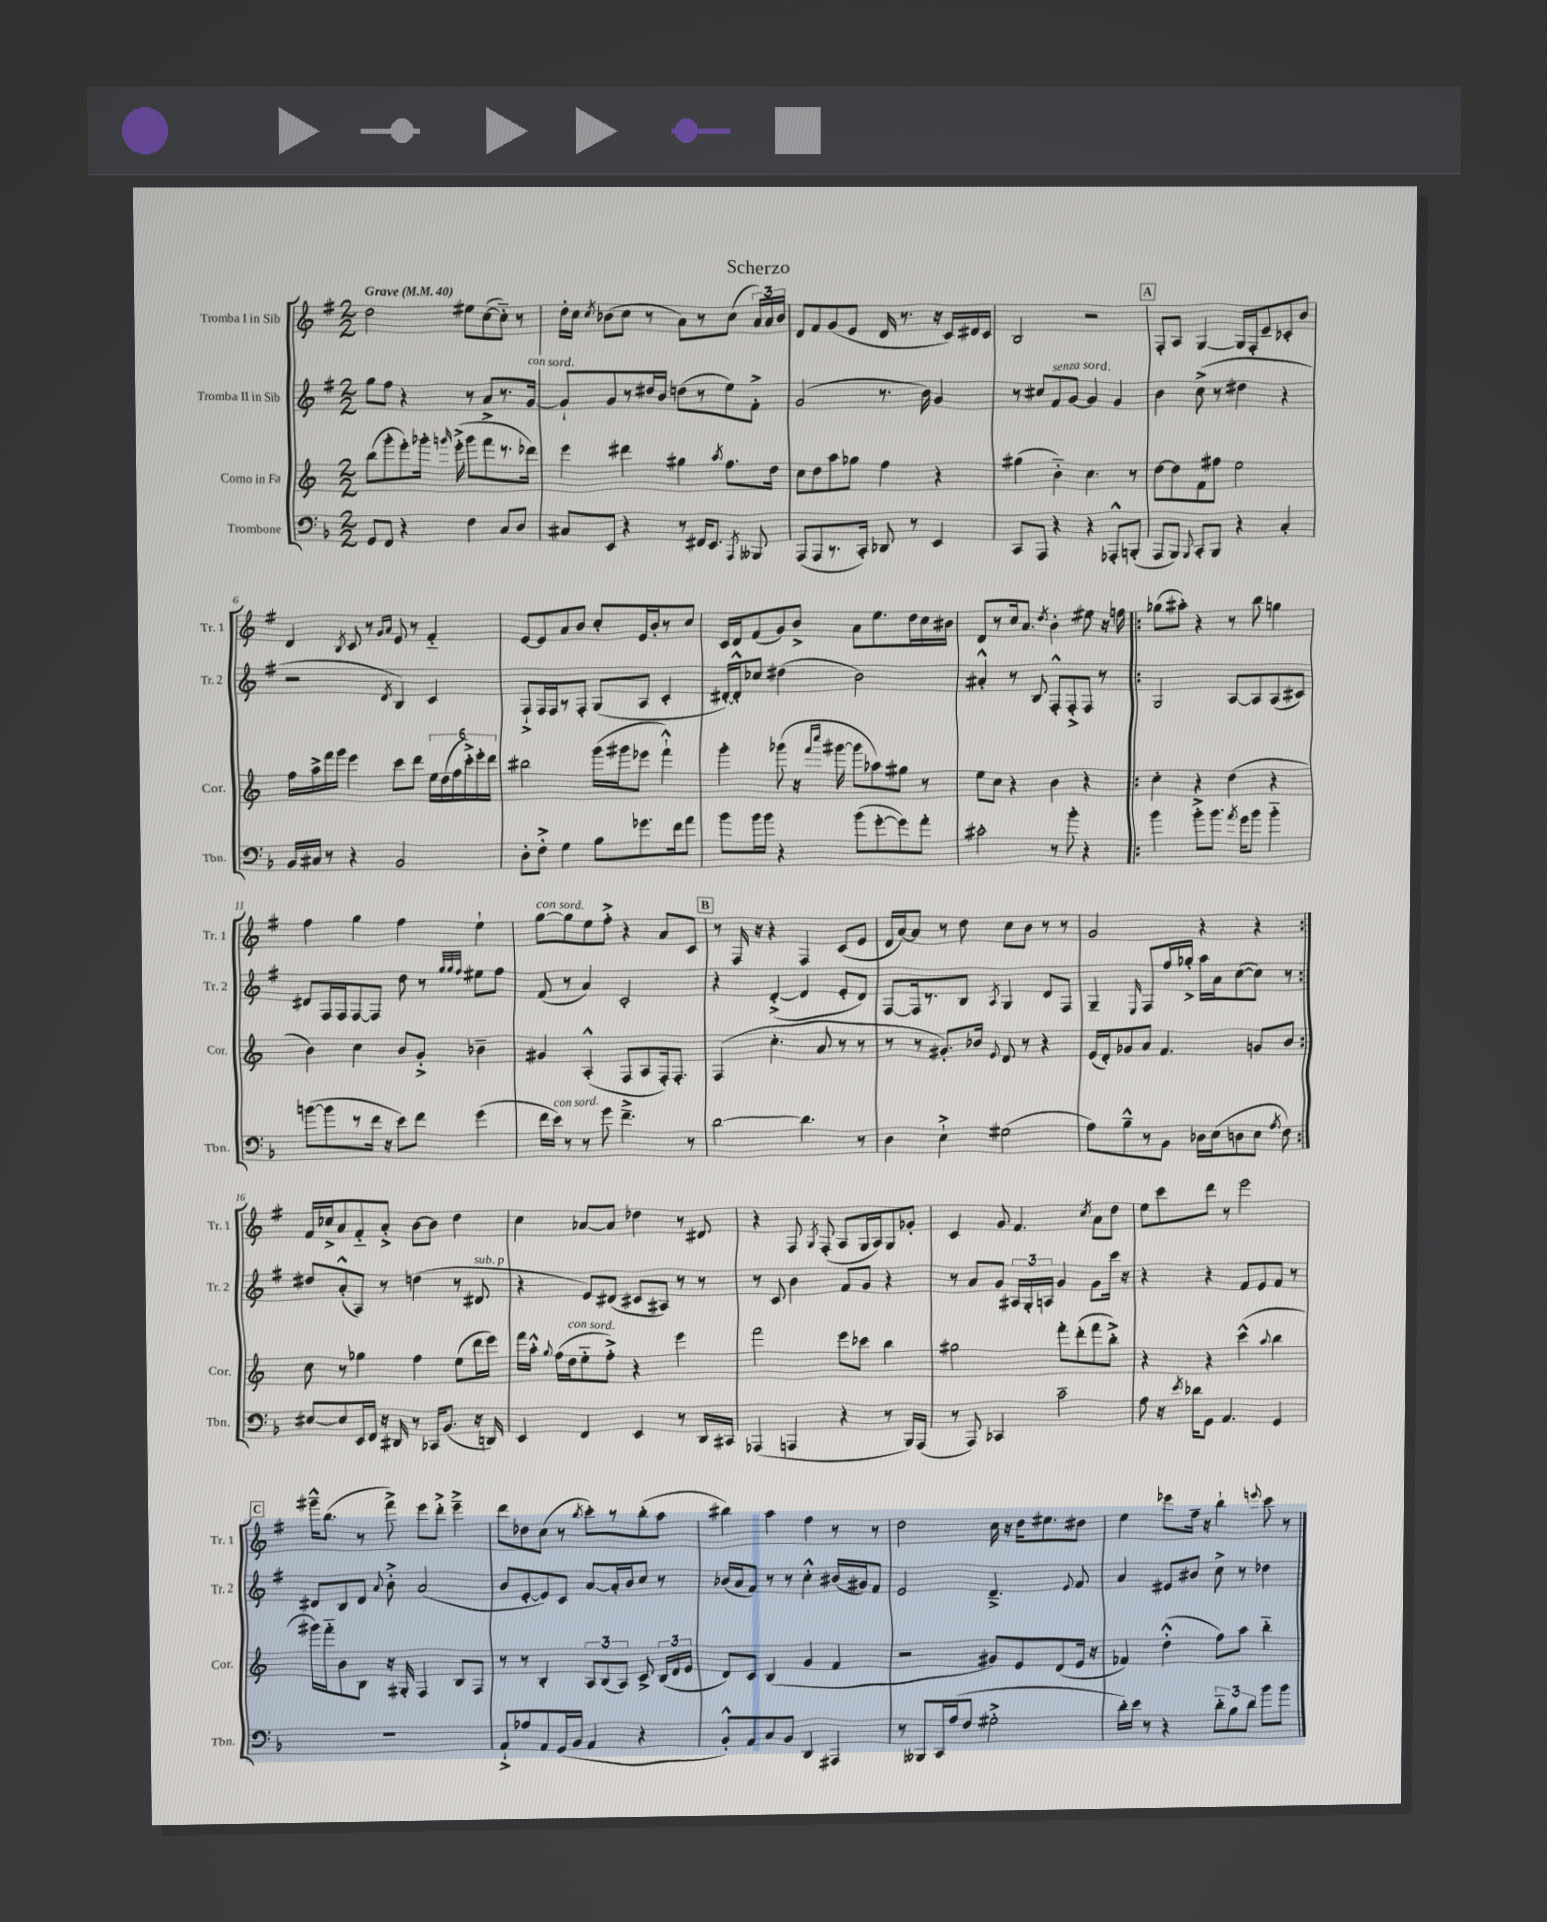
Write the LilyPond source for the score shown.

\header { title = "Scherzo" }
<<
\new StaffGroup <<
\new Staff = "s0" \with { instrumentName = "Tromba I in Sib" shortInstrumentName = "Tr. 1" } {
    \clef treble \key g \major \numericTimeSignature \time 2/2 \tempo "Grave" 4 = 40
    \autoBeamOff d''2 eis''8[ c''8~( c''8]-_) r8 |
    d''16[-. c''16] \acciaccatura { c''8 } bes'8[( c''8] r8 a'8[) r8 c''8]( \tuplet 3/2 { a'16[) a'16 bes'16] } |
    d'8[ fis'8 g'8( e'8] d'16 r8. r16 c'16[) dis'16 c'16] |
    b2 r2 |
    \mark \markup { \box "A" } fis8[-. a8] g4~ g16[ fis16-. e'8-- ces'8-. b'8] |
    d'4 \acciaccatura { b8 } c'8 r8 \grace { g'16[ a'16] } e'8 r8 fis'4-_ |
    e'8[~ e'8 a'8 b'8] c''8[-. e'16 b'16-. r8 c''8] |
    c'16[ d'16 fis'8( g'8) b'8]-> a'8[ e''8. d''16 c''16 bis'16] |
    d'8[ r8 c''16 a'8.] \acciaccatura { d''8 } b'4-. eis''8 r16 f''16 |
    \repeat volta 2 { ges''8[( ais''8]-.) r4 r8 b''8 g''4 |
    fis''4 g''4 fis''4 e''4-! |
    g''8[~^\markup { \italic "con sord." } g''8 e''8 fis''8]-.-> r4 a'8[ c'8] |
    \mark \markup { \box "B" } r8 fis16 r16 r4 fis4 c'8[( e'8] |
    d'16[ a'16~) a'8] r8 d''8 c''8[ b'8] r8 r8 |
    g'2 r4 r4 | }
    fis'16[ ces''16-> a'8 fis'8-_ a'8]-.-> b'8[~ b'8] d''4 |
    c''4 aes'8[~ aes'8] des''4 r8 dis'8 |
    r4 fis8 \acciaccatura { g8 } fis8-.( a8[ g16 a16) g8 ges'8]-. |
    c'4 g'8 fis'4. \acciaccatura { c''8 } a'8[ d''8] |
    e''8[ c'''8 d'''8] r8 e'''2 |
    \mark \markup { \box "C" } gis'''16[---^ b''8.]( r8 fis'''8->) e'''8[ d'''8]-.-> e'''4---> |
    d'''8[ des''8 c''8]( r8 \acciaccatura { b''8 } c'''8[-.) r8 b''8-.( a''8] |
    bis''4) a''4 fis''4 r8 r8 |
    d''2 c''16 r16 d''16[ eis''8. dis''8] |
    e''4 ees'''8[ fis''16]-- r16 b''4-! \appoggiatura { e'''8 } c'''8 r8 \bar "|." |
}
\new Staff = "s1" \with { instrumentName = "Tromba II in Sib" shortInstrumentName = "Tr. 2" } {
    \clef treble \key g \major \numericTimeSignature \time 2/2
    \autoBeamOff g''8[ fis''8] r4 r8 a'8[-> r8. g'16]~^\markup { \italic "con sord." } |
    g'8[-! g'8 r8 dis''16 b'16] d''8[( r8 e''8) fis'8]-.-> |
    g'2( r8. b'16) g'4 |
    r8 cis''8[ fis'8^\markup { \italic "senza sord." } g'8]~ g'4 g'4 |
    \mark \markup { \box "A" } b'4 c''8->( r8 dis''4 r4 |
    r2 \acciaccatura { d'8 } b4) c'4 |
    fis8[-!-> fis16 fis16 r8 fis8]-. g8[( a8] c'4-. |
    dis'16[~-.) dis'16-.-^ ces''8] dis''4( b'2) |
    ais'4-.-^ r8 b8 fis8[-.-^ fis8-.-> fis8] r8 |
    \repeat volta 2 { g2 a8[~ a8 a8( cis'8]) |
    dis'8[ fis16 fis16 fis8~ fis8] d''8 r8 \grace { g''32[ g''32 fis''32] } eis''8[ fis''8] |
    fis'8( r8 a'4) c'2-. |
    \mark \markup { \box "B" } r4 d'4~-.->( d'4 e'8[-. d'8]) |
    fis8[~ fis16 r8. b8] \acciaccatura { a8 } g4 d'8[ fis8] |
    g4-- \grace { e16 } fis8[ fis''16 ges''16]-.-> a''16[ a'16 c''8~( c''8]) r8 | }
    dis''8[ a'8-.-^( a8]) r8 d''4( r8 dis'8^\markup { \italic "sub. p" } |
    r4 e'8[) dis'8]( cis'8[ ais8]) r8 r8 |
    r8 c'8 b'4 fis'8[ g'8] r4 |
    r8 a'8[ g'8] \tuplet 3/2 { ais16[ g16-. a16] } g'4 g'8[ c'''16] r16 |
    r4 r4 fis'8[ e'8 fis'8] r8 |
    \mark \markup { \box "C" } dis'8[ b8 dis'8] \appoggiatura { a'8 } b'8-.-> a'2( |
    b'8[ e'8~-. e'8) c'8] a'8[~ a'16-. b'16 c''8] r8 |
    bes'16[( a'16 fis'8]) r8 r8 c''4-.-^ bis'16[( gis'16) fis'8] |
    e'2 d'4.---> \appoggiatura { e'8 } fis'8 |
    a'4 eis'8[ bis'8] c''8-> r8 des''4 \bar "|." |
}
\new Staff = "s2" \with { instrumentName = "Corno in Fa" shortInstrumentName = "Cor." } {
    \clef treble \key c \major \numericTimeSignature \time 2/2
    \autoBeamOff b''8[( g'''8-. e'''8-.) ges'''16]-. \grace { g'''16 } e'''16-.->( g'''8[ f'''8 r8. des'''16]) |
    e'''4 dis'''4 gis''4 \acciaccatura { a''8 } f''8.[ d''16] |
    c''8[ d''8 a''8 ges''8] f''4 r4 |
    gis''4( b'4-_) c''4. r8 |
    \mark \markup { \box "A" } d''8[~ d''8 f'8 fis''8] e''2 |
    f''16[ a''16-> f'''16 g'''16] e'''4 c'''8[ d'''8] \tuplet 6/4 { e''16[ d''16( f''16 c'''16-.->) e'''16-. d'''16] } |
    bis''2 g'''16[( gis'''16 ees'''8] f'''4-!-^) |
    g'''4-. ges'''8( r16 \grace { f'''16[ c''''16] } gis'''16~ gis'''8[ aes''8) gis''8] r8 |
    e''8[ c''8] r4 b'4 r4 |
    \repeat volta 2 { c''4-. r4 d''4( r4 |
    b'4) c''4 b'8[ g'8]-.-> bes'4-- |
    gis'4 a4-.-^( f8[ a8 f16-.) f8.]-. |
    \mark \markup { \box "B" } f4( c''4.-. a'8 r8 r8 |
    r8 r8 gis'8.[-.) bes'16] \appoggiatura { e'8 } d'8 r8 r4 |
    e'16[( d'16-.) ges'8 a'8] f'4. g'8[ b'8] | }
    c''8 r8 ges''4 f''4 e''8[( d'''16 e'''16]) |
    f'''16[ a''16]-.-^ \appoggiatura { g''8 } f''16[( d''16^\markup { \italic "con sord." } e''8-_ f''8]-.->) r4 e'''4 |
    f'''2 e'''8[ ces'''8] b''4 |
    gis''2 f'''8[-. d'''8-.( f'''8 b''8]-.->) |
    r4 r4 c'''4-^( \appoggiatura { a''8 } b''4 |
    \mark \markup { \box "C" } gis'''16[) f'''16-_ b'8 b8] r16 gis16-. f4 b8[ f8] |
    r8 r8 b4-. \tuplet 3/2 { a8[ b8( a8]) } c'8-> \tuplet 3/2 { b16[( d'16 e'16] } |
    d'8[) c'8] b4( g'4 f'4 |
    r2 gis'8[) e'8 d'8( e'16] r16 |
    fes'4) d''4-.-^( f''8[) a''8] b''4-_ \bar "|." |
}
\new Staff = "s3" \with { instrumentName = "Trombone" shortInstrumentName = "Tbn." } {
    \clef bass \key f \major \numericTimeSignature \time 2/2
    \autoBeamOff g,8[ f,8] r4 f4 c8[ d8] |
    cis8[ e,8] r4 r8 fis,16[ e,8.] \acciaccatura { a,,8 } beses,,8 |
    a,,8[( a,,8 r8. c,16]-.) des,8 r8 e,4 |
    c,8[ a,,8] r4 r4 aes,,8[-.-^ b,,8]-.( |
    \mark \markup { \box "A" } a,,8[ bes,,8]) \appoggiatura { bes,,8 } c,8[-. bes,,8] r4 c4-. |
    bes,16[ cis16] r8 r4 bes,2 |
    d8[-. f8]-.-> g4 bes8[ ges'8. f'16 a'8] |
    bes'8[ bes'16 bes'16] r4 bes'8[( g'8~-. g'8) a'8]-. |
    cis'2-. r8 bes'8-. r4 |
    \repeat volta 2 { bes'4 bes'8[-.-> bes'8.] \acciaccatura { a'8 } g'16[ bes'8] bes'4-_ |
    b'8[~( b'8 r8 f'16] r16 e'8[) f'8] g'4( |
    f'16[ e'16]^\markup { \italic "con sord." }) r8 r8 g'8 f'4.---> r8 |
    \mark \markup { \box "B" } d'2~ d'4. r8 |
    d4 e4-!-> gis2( |
    a8[) bes8---^ r8 bes,8] des16[ e16( d8 e8] \acciaccatura { a8 } f8) | }
    eis8[~ eis8 e,16 f,16] r16 dis,16 r8 ces,16[ bes,8.]( r16 d,16) |
    e,4 f,4 e,4 r8 d,16[ cis,16] |
    aes,,4( a,,4 r4 r8 bes,,16[) a,,16]( |
    r8 a,,8) ces,4 c'2-- |
    a8 r16 \acciaccatura { e'8 } des'16[ g,8] a,4. g,4 |
    \mark \markup { \box "C" } R1 |
    a,8[-!-> aes8 a,8 g,16( bes,16] a,4 r4 |
    bes,8[-.-^) a,8 c8 bes,8] d,4 ais,,4 |
    r8 beses,,8[ c,16 a16( f8] gis2-.-> |
    d'16[-.) e'16] r8 r4 \tuplet 3/2 { d'8[-_ bes8 d'8] } bes'8[ bes'8] \bar "|." |
}
>>
>>
